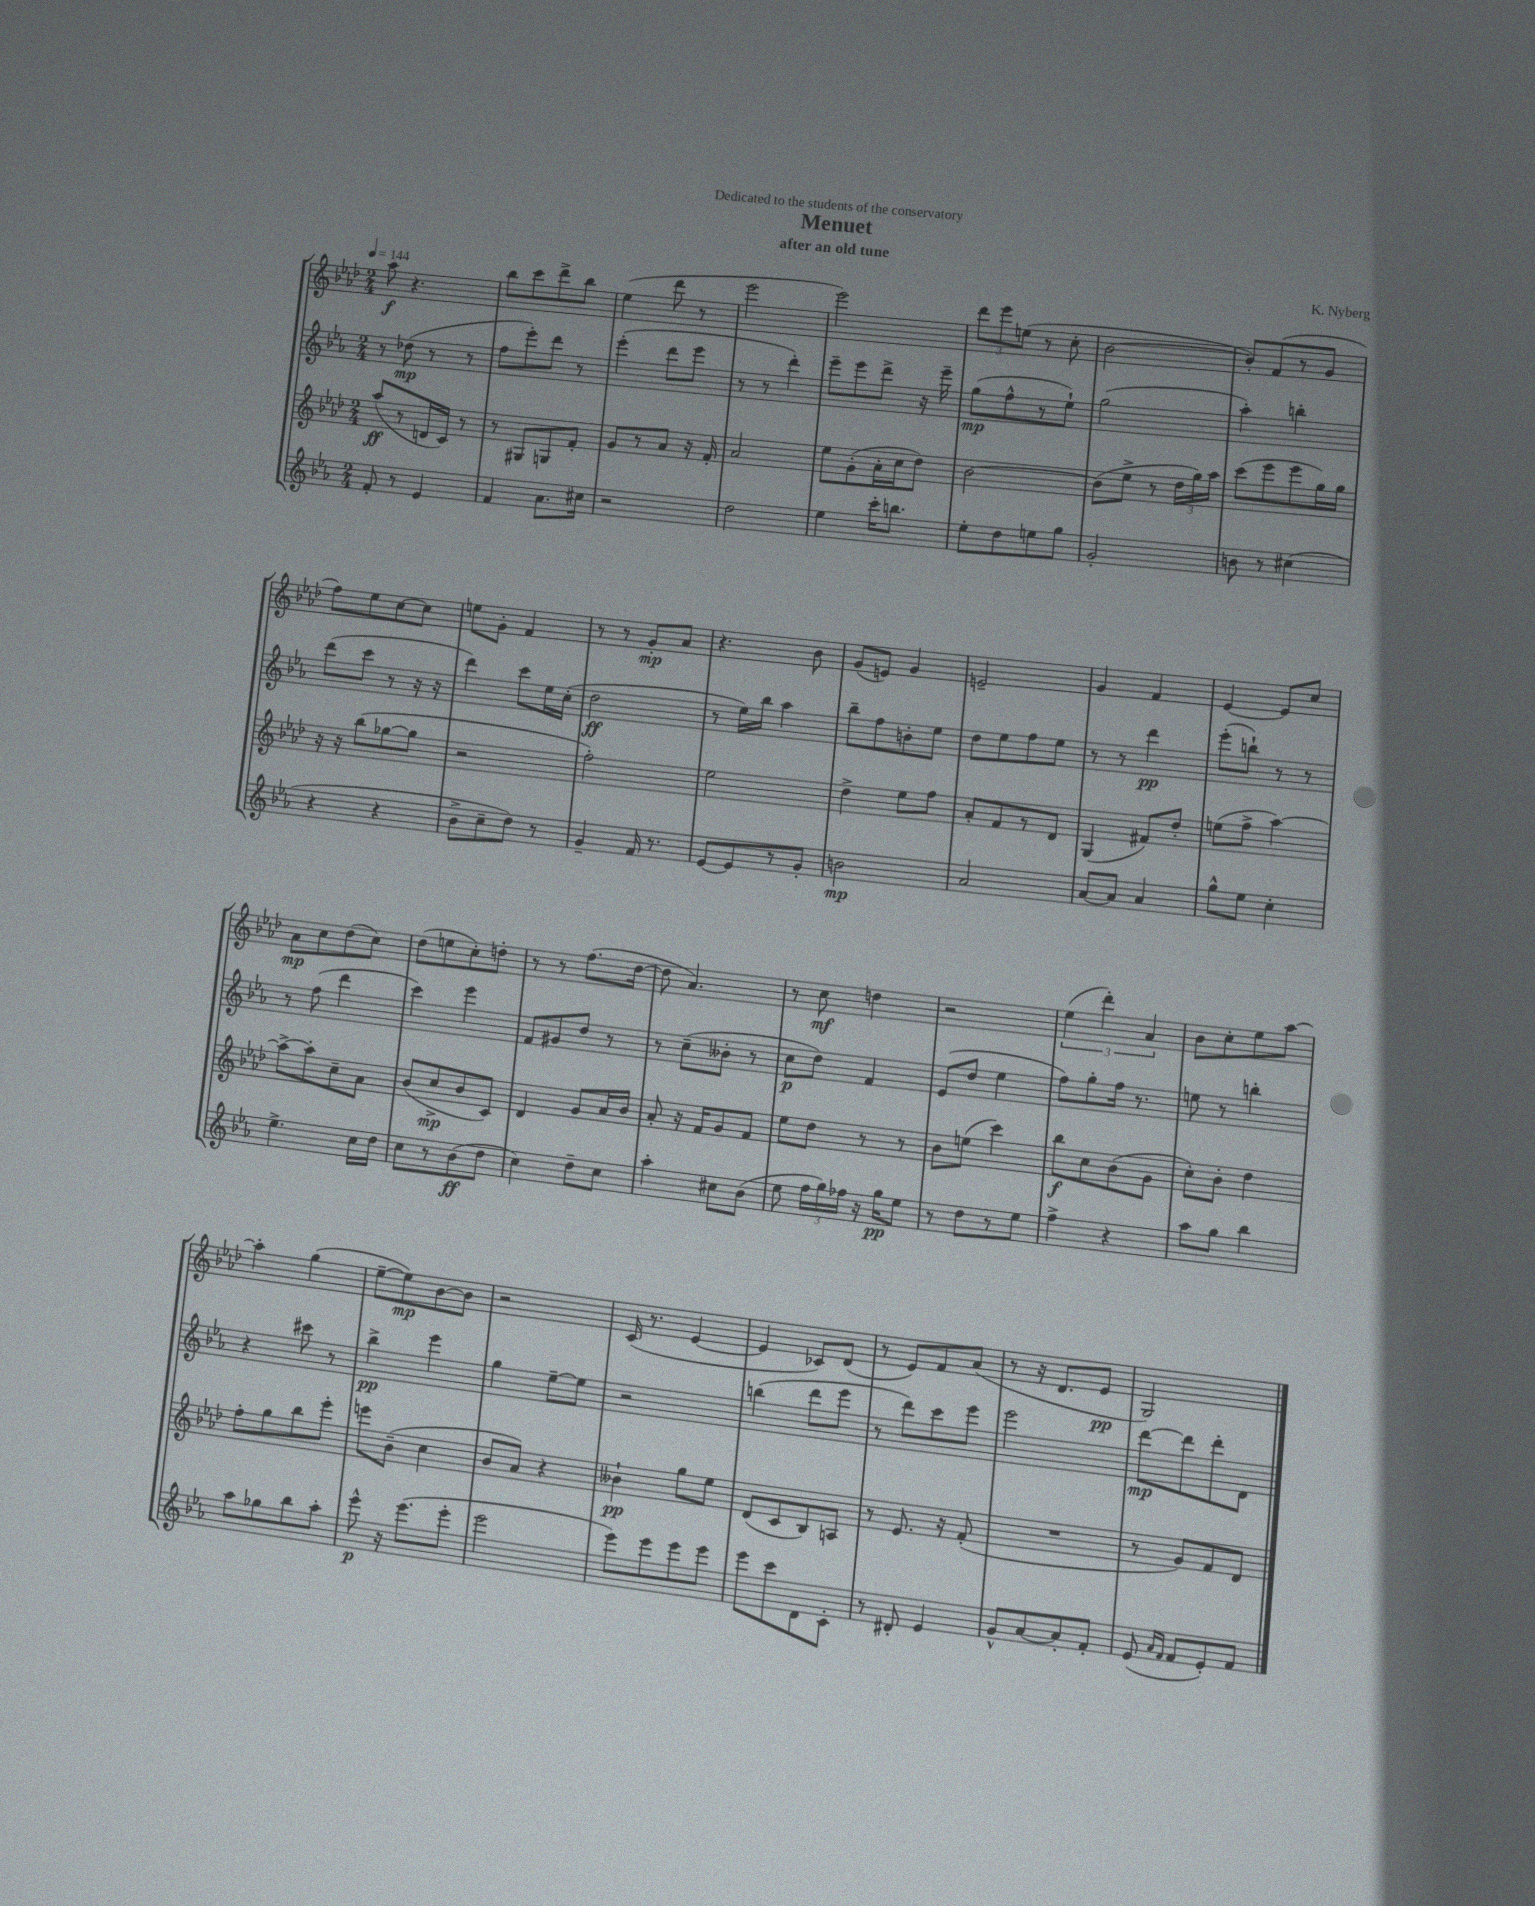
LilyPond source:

\header { title = "Menuet" composer = "K. Nyberg" subtitle = "after an old tune" dedication = "Dedicated to the students of the conservatory" }
<<
\new StaffGroup <<
\new Staff = "s0" {
    \clef treble \key aes \major \numericTimeSignature \time 2/4 \tempo 4 = 144
    \autoBeamOff aes''8\f r4. |
    bes''8[ c'''8 des'''8-> bes''8] |
    ees''4( des'''8 r8 |
    ees'''2 |
    ees'''2) |
    \tuplet 3/2 { des'''8[ ees'''8 e''8]( } r8 c''8-. |
    bes'2~ |
    bes'8[-.) f'8( r8 g'8] |
    f''8[) ees''8 c''8~ c''8] |
    e''8[ g'8]-. f'4 |
    r8 r8 g'8[-.\mp aes'8] |
    r4. bes'8 |
    g'8[( e'8]) g'4 |
    e'2-- |
    g'4 f'4 |
    ees'4~ ees'8[ c''8] |
    aes'8[\mp c''8 des''8( c''8]) |
    des''8[( e''8 c''8-.) d''8]-. |
    r8 r8 f''8.[( des''16]~ |
    des''8 aes'4.) |
    r8 c''8\mf d''4 |
    r2 |
    \tuplet 3/2 { ees''4( des'''4-.) aes'4 } |
    bes'8[ c''8-. ees''8 aes''8]~ |
    aes''4-. g''4( |
    ees''8[~-- ees''8\mp) bes'8~ bes'8] |
    r2 |
    c'16( r8. ees'4~ |
    ees'4 ces'8[) des'8]( |
    r8 ees'8[) f'8 aes'8]( |
    r8 r16 des'8.[ ees'8]\pp |
    g2) \bar "|." |
}
\new Staff = "s1" {
    \clef treble \key ees \major \numericTimeSignature \time 2/4
    \autoBeamOff r8 des''8\mp( r8 r8 |
    f''8[ ees'''8-.) d'''8] r8 |
    ees'''4-.( d'''8[ ees'''8] |
    r8 r8 d'''4-.) |
    ees'''8[-- ees'''8 d'''8]-> r16 ees'''16-- |
    g''8[\mp( f''8-^ r8 ees''8]-!) |
    g''2( |
    aes''4-.) b''4-. |
    d'''8[( c'''8] r8 r16 r16 |
    d'''4) c'''8[ ees''16 c''16]-.( |
    d''2\ff |
    r8 ees''16[) bes''16] aes''4 |
    bes''8[-- f''8 b'8-. ees''8] |
    d''8[ ees''8 f''8 ees''8] |
    r8 r8 d'''4\pp |
    ees'''8[-.( b''8]-!) r8 r8 |
    r8 f''8( d'''4 |
    c'''4) ees'''4 |
    f'8[ gis'8 d''8] r8 |
    r8 c''8[--( beses'8]-. r8 |
    c''8[\p d''8]) f'4 |
    ees'8[( d''8] ees''4 |
    f''8[) g''8-. f''16] r8. |
    e''8 r8 b''4-. |
    r4 cis'''8 r8 |
    bes''4->\pp ees'''4 |
    g''4 ees''8[~-- ees''8] |
    r2 |
    b''4( d'''8[ ees'''8] |
    r8 d'''8[) c'''8 ees'''8] |
    ees'''2 |
    d'''8[~\mp d'''8 d'''8-. d'8] \bar "|." |
}
\new Staff = "s2" {
    \clef treble \key aes \major \numericTimeSignature \time 2/4
    \autoBeamOff aes''8[\ff( r8 d'16 c'16]) r8 |
    r8 gis8[ g8 f'8]-. |
    g'8[ r8 aes'8] r16 f'16-. |
    aes'2 |
    ees''8[ g'8-.( aes'16-. c''16 des''8]) |
    bes'2~ |
    bes'8[( ees''8]-> r8 \tuplet 3/2 { des''16[ g''16) aes''16] } |
    c'''8[( ees'''8 ees'''8 g''16) g''16] |
    r16 r16 bes''8[( ges''8~ ges''8] |
    r2 |
    f''2-.) |
    ees''2 |
    des''4-> ees''8[ f''8] |
    aes'8[-. f'8 r8 des'8] |
    g4( fis'8[) des''8]-. |
    e''8[( f''8]-> aes''4~) |
    aes''8[~-> aes''8-. c''8-- aes'8] |
    bes'8[( c''8->\mp bes'8 c'8]) |
    des'4 g'8[ aes'16 bes'16] |
    aes'8-. r16 f'16[ g'8 f'8] |
    ees''8[ des''8] r8 r8 |
    bes'8[ e''8]( c'''4) |
    bes''8[\f c''8 bes'8( g'8] |
    c''8[-.) bes'8]-. des''4 |
    f''8[-. g''8 bes''8 ees'''8]-. |
    e'''8[ bes'8]--( c''4 |
    bes'8[ aes'8]) r4 |
    beses'4-!\pp g''8[ ees''8] |
    des'8[( c'8 bes8) a8] |
    r8 ees'8. r16 f'8-.( |
    R2 |
    r8 g'8[) f'8 des'8] \bar "|." |
}
\new Staff = "s3" {
    \clef treble \key ees \major \numericTimeSignature \time 2/4
    \autoBeamOff f'8-. r8 ees'4 |
    f'4 aes'8.[ cis''16] |
    r2 |
    d''2 |
    ees''4 c'''16[-. b''8.] |
    ees''8[-. d''8 e''8 g''8] |
    g'2-. |
    b'8 r8 cis''4( |
    r4 r4 |
    bes'8[-> c''8-- d''8]) r8 |
    g'4-- f'16 r8. |
    ees'8[~ ees'8 r8 g'8]-. |
    b'2\mp |
    aes'2 |
    aes'8[~ aes'8] aes'4 |
    g''8[-^ ees''8] c''4-. |
    ees''4.-> c''16[ d''16] |
    c''8[ r8 bes'8\ff( d''8] |
    c''4) d''8[-- c''8] |
    aes''4-. cis''8[ bes'8]( |
    ees''8 \tuplet 3/2 { f''16[ g''16) fes''16] } r16 g''16[\pp ees''8] |
    r8 d''8[ r8 ees''8] |
    f''4-> r4 |
    aes''8[ g''8] bes''4 |
    aes''8[ ges''8 bes''8 aes''8]-. |
    ees'''8-^\p r16 ees'''8.[( ees'''8]-. |
    ees'''2 |
    ees'''8[) ees'''8 ees'''8 ees'''8] |
    ees'''8[ c'''8 d'8 c'8]-. |
    r8 dis'8-. ees'4 |
    g'8[-^ aes'8~ aes'8-. f'8]-. |
    ees'8( \grace { aes'16[ f'16] } f'8[ ees'8-.) f'8] \bar "|." |
}
>>
>>
\layout { \context { \Score \remove "Bar_number_engraver" } }
